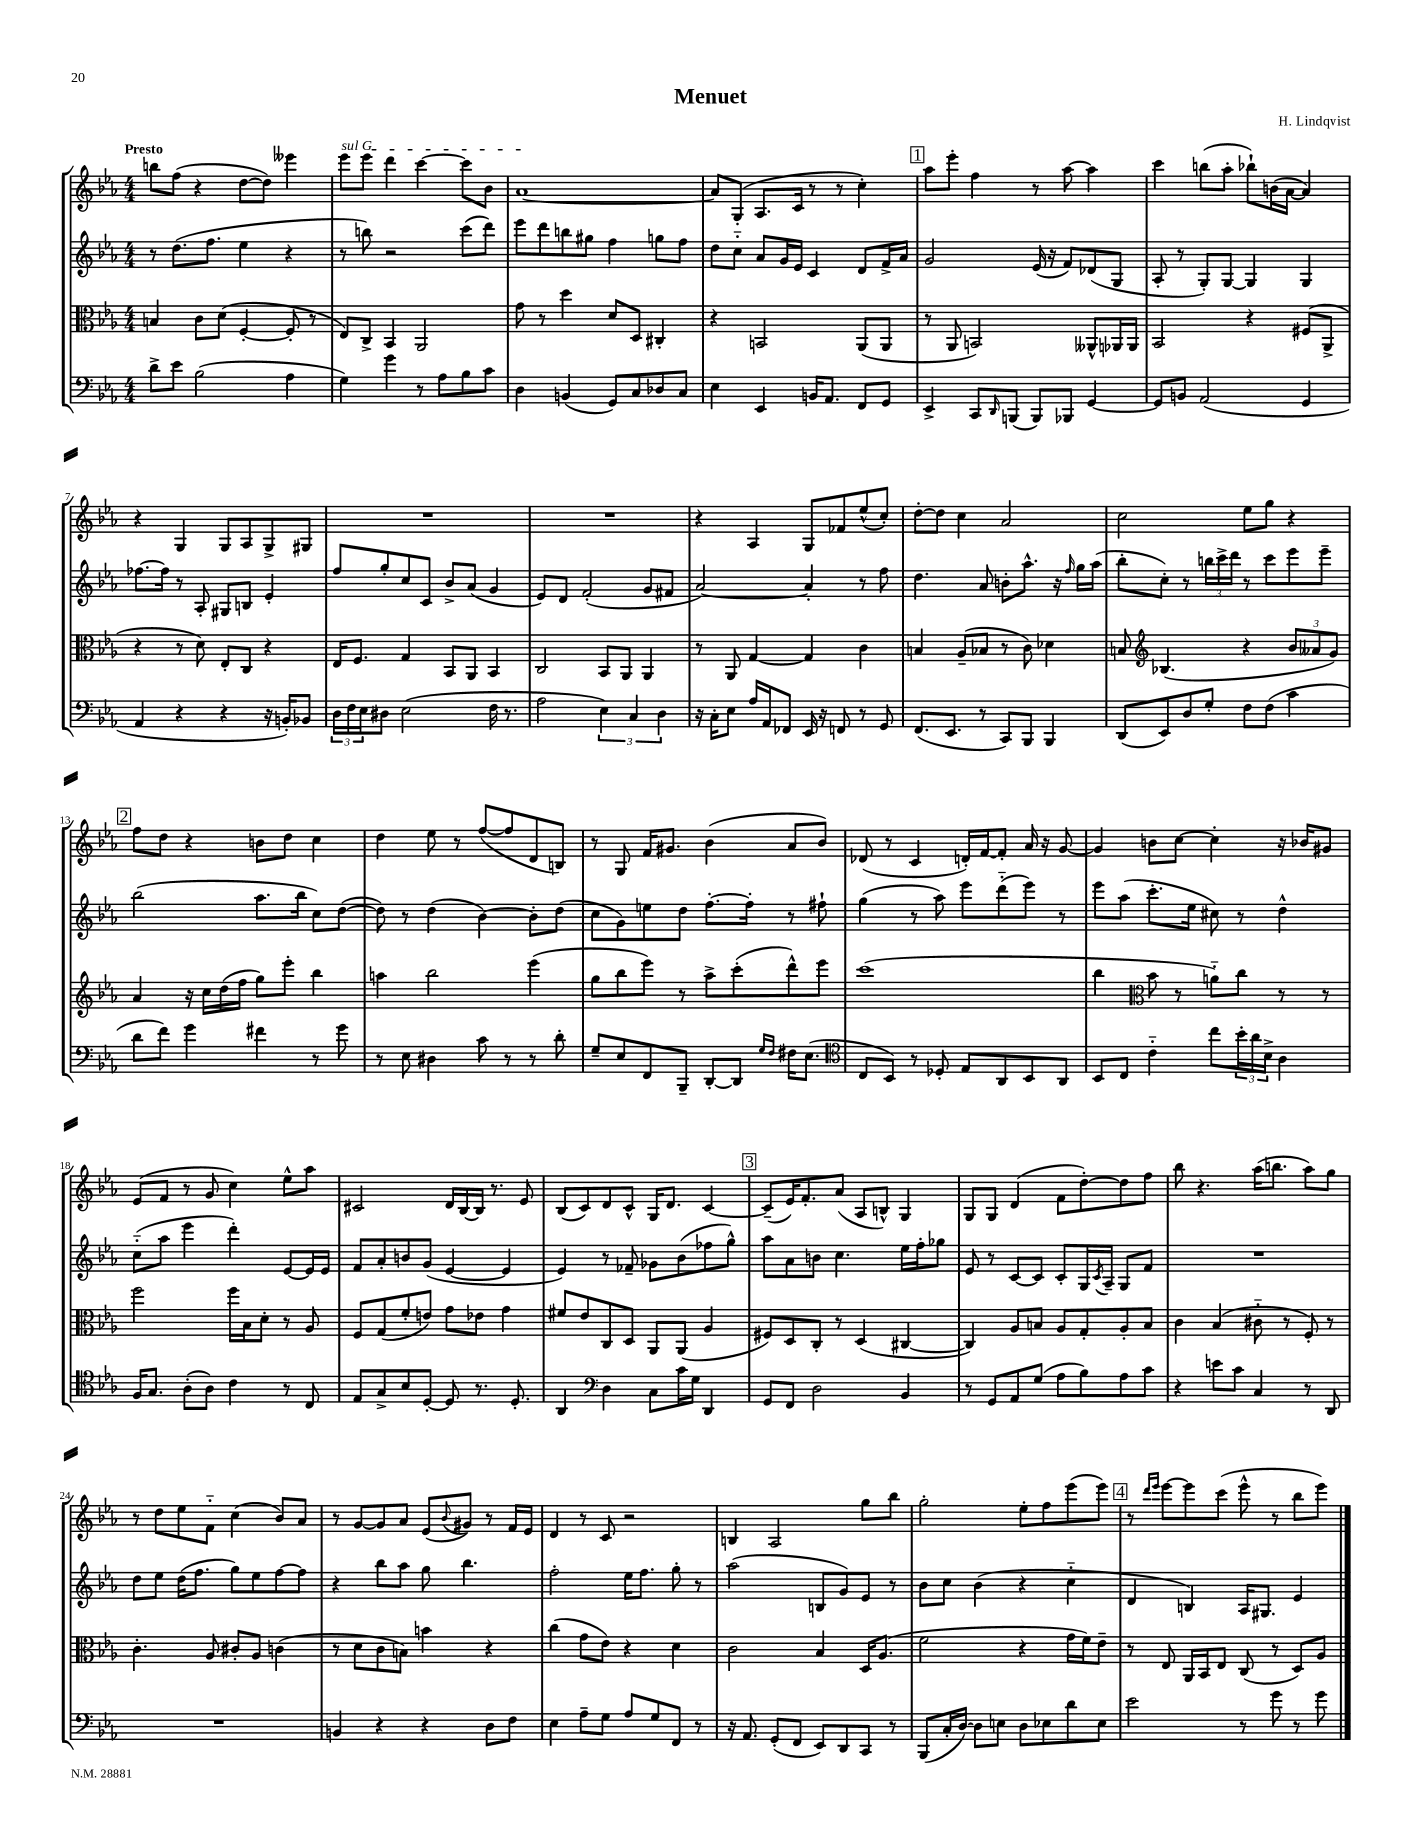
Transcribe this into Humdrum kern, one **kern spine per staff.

**kern	**kern	**kern	**kern
*staff4	*staff3	*staff2	*staff1
*clefF4	*clefC3	*clefG2	*clefG2
*k[b-e-a-]	*k[b-e-a-]	*k[b-e-a-]	*k[b-e-a-]
*M4/4	*M4/4	*M4/4	*M4/4
8d^	4B	8r	8bb
8e-	.	(8.dd	(8ff
(2B-	8c	.	4r
.	.	8.ff	.
.	(8d	.	.
.	[4F'	4ee-	[8dd
.	.	.	8dd])
4A-	8F']	4r	4eee--
.	8r	.	.
=	=	=	=
4G)	8E-)	8r	8eee-
.	8C^	8bb)	8eee-
4g	4BB-	2r	4ddd
8r	2AA-	.	[4ccc
8A-	.	.	.
8B-	.	(8ccc	8ccc]
8c	.	8ddd)	8b-
=	=	=	=
4D	8g	8eee-	[1a-
.	8r	8ddd	.
(4BB	4dd	8bb	.
.	.	8gg#	.
8GG)	8d	4ff	.
8C	8D	.	.
8D-	4C#'	8gg	.
8C	.	8ff	.
=	=	=	=
4E-	4r	8dd	8a-]
.	.	8cc'~	(8G'
4EE-	2BB	8a-	8.A-
.	.	16g	.
.	.	16e-	16c
16BB	.	4c	8r
8.AA-	.	.	.
.	.	.	8r
8FF	(8AA-	8d	4cc')
8GG	8AA-	16f^	.
.	.	16a-	.
=	=	=	=
4EE-^	8r	2g	8aa-
.	8AA-	.	8eee-'
8CC	2BB)	.	4ff
16qqDD	.	.	.
(8BBB	.	.	.
8BBB)	.	(16e-	8r
.	.	16r	.
8BBB-	.	8f)	[8aa-
[4GG	8AA--^^	(8d-	4aa-]
.	16AA-	8G	.
.	16AA-	.	.
=	=	=	=
8GG]	2BB-	8A-'	4ccc
8BB	.	8r	.
(2AA-	.	8G')	(8bb
.	.	[8G	8aa-'
.	4r	4G]	8bb-`)
.	.	.	(16b
.	.	.	[16a-
4GG	(8F#	4G	4a-])
.	8AA-^	.	.
=	=	=	=
4AA-	4r	[8.ff-	4r
.	.	16ff-]	.
4r	8r	8r	4G
.	8d)	8A-'	.
4r	8E-'	8G#	8G
.	8C	8B	8A-
16r	4r	4e-'	8G^
16BB')	.	.	.
8BB-	.	.	8G#
=	=	=	=
24D	16E-	8ff	1r
24F	.	.	.
.	8.F	.	.
24E-	.	.	.
8D#	.	8gg'	.
(2E-	4G	8cc	.
.	.	8c	.
.	8BB-	8b-^	.
.	8AA-	(8a-	.
16F	4BB-	4g	.
8.r	.	.	.
=	=	=	=
2A-	2C	8e-)	1r
.	.	8d	.
.	.	(2f'	.
6E-)	8BB-	.	.
.	8AA-	.	.
6C	.	.	.
.	4AA-	8g	.
6D	.	.	.
.	.	8f#	.
=	=	=	=
16r	8r	[2a-)	4r
16C'	.	.	.
8E-	8AA-	.	.
16A-	[4G	.	4A-
16AA-	.	.	.
8FF-	.	.	.
16EE-	4G]	4a-']	8G
16r	.	.	.
8FF	.	.	8f-
8r	4c	8r	(8ee-^^
8GG	.	8ff	8cc')
=	=	=	=
(8.FF	4B	4.dd	[8dd'
.	.	.	8dd]
8.EE-	.	.	.
.	(8A-~	.	4cc
8r	8B-	8a-	.
8CC)	8r	8b'	2a-
8BBB-	8c)	8.aa-^^	.
4BBB-	4d-	.	.
.	.	16r	.
.	.	16qqff	.
.	.	16gg	.
.	.	(16aa-	.
=	=	=	=
(8DD	8B	8bb-'	2cc
*	*clefG2	*	*
8EE-)	(4.B-	8cc')	.
8D	.	8r	.
8G'	.	24bb	.
.	.	24ccc^	.
.	.	24ddd	.
8F	4r	8r	8ee-
(8F	.	8ccc	8gg
4c	12b-	8eee-	4r
.	12a--	.	.
.	.	8eee-~	.
.	12g)	.	.
=	=	=	=
8d	4a-	(2bb-	8ff
8f)	.	.	8dd
4g	16r	.	4r
.	16cc	.	.
.	(16dd	.	.
.	16ff	.	.
4f#	8gg)	8.aa-	8b
.	8eee-'	.	8dd
.	.	16bb-	.
8r	4bb-	8cc)	4cc
8g	.	([8dd	.
=	=	=	=
8r	4aa	8dd])	4dd
8E-	.	8r	.
4D#	2bb-	(4dd	8ee-
.	.	.	8r
8c	.	[4b-)	([8ff
8r	.	.	8ff]
8r	(4eee-	8b-']	8d
8d'	.	(8dd	8B)
=	=	=	=
8G~	8gg	8cc	8r
8E-	8bb-	8g)	8G
8FF	8eee-)	8ee	16f
.	.	.	8.g#
8BBB-~	8r	8dd	.
[8DD'	8aa-^	[8.ff'	(4b-
8DD]	(8ccc'	.	.
.	.	16ff']	.
16qqG	.	.	.
16qqF	.	.	.
16F#	8ddd^^)	8r	8a-
(8.E-	.	.	.
.	8eee-	8ff#`	8b-)
=	=	=	=
*clefC4	*	*	*
8C	(1ccc	(4gg	(8d-
8BB-)	.	.	8r
8r	.	8r	4c
8D-'	.	8aa-)	.
8E-	.	8eee-	16d')
.	.	.	[16f
8AA-	.	(8ddd'~	8f']
8BB-	.	8eee-)	16a-
.	.	.	16r
8AA-	.	8r	[8g
=	=	=	=
8BB-	4bb-	8eee-	4g]
8C	.	(8aa-	.
*	*clefC3	*	*
4c'~	8b-	8.ccc'	8b
.	8r	.	[8cc
.	.	16ee-	.
8cc	8a'~)	8cc#)	4cc']
24b-'	8cc	8r	.
24a-	.	.	.
24B-^	.	.	.
4A-	8r	4dd^^	16r
.	.	.	16b-
.	8r	.	8g#
=	=	=	=
16F	2ff	(8cc'~	(8e-
8.G	.	.	.
.	.	8aa-	8f
(8A-'	.	4eee-	8r
8A-)	.	.	8g
4c	16ff	4ddd')	4cc)
.	16B-	.	.
.	8d'	.	.
8r	8r	[8e-	8ee-^^
8C	8A-	16e-]	8aa-
.	.	16e-	.
=	=	=	=
8E-	8F	8f	2c#
8G^	(8G	8a-'	.
8B-	8f'	8b	.
[8D'	8e)	(8g	.
8D]	8g	[4e-	16d
.	.	.	[16B-
8.r	8e-	.	16B-]
.	.	.	8.r
.	4g	4e-]	.
8.D'	.	.	.
.	.	.	8e-
=	=	=	=
4AA-	8f#	4e-)	(8B-
.	8e-	.	8c)
*clefF4	*	*	*
4D	8C	8r	8d
.	8D	8f-~	8c^^
8C	8AA-	8g-	16G
.	.	.	8.d
16c	(8AA-	(8b-	.
16G	.	.	.
4DD	4A-	8ff-	[4c
.	.	8gg^^)	.
=	=	=	=
8GG	8F#)	8aa-	(8c~]
8FF	8D	8a-	16e-)
.	.	.	8.f'
2D	8C'	8b	.
.	8r	4.cc	(8a-
.	(4D	.	8A-
.	.	.	8B^^)
4BB-	[4C#	16ee-	4G
.	.	16ff'	.
.	.	8gg-	.
=	=	=	=
8r	4C#])	8e-	8G
8GG	.	8r	8G
8AA-	8A-	[8c	(4d
(8G	8B	8c]	.
8A-	8A-	8c'	8f
8B-)	8G'	16G	[8dd')
.	.	8qc	.
.	.	16A-~	.
8A-	8A-'	8G	8dd]
8c	8B	8f	8ff
=	=	=	=
4r	4c	1r	8bb-
.	.	.	4.r
8e	(4B-	.	.
8c	.	.	.
4C	8c#'~	.	(16aa-
.	.	.	8.bb
.	8r	.	.
8r	8F')	.	8aa-)
8DD	8r	.	8gg
=	=	=	=
1r	4.c'	8dd	8r
.	.	8ee-	8dd
.	.	(16dd	8ee-
.	.	8.ff	.
.	8A-	.	8f'~
.	8c#'	8gg)	(4cc
.	8A-	8ee-	.
.	(4c	[8ff	8b-)
.	.	8ff]	8a-
=	=	=	=
4BB	8r	4r	8r
.	8d	.	[8g
4r	8c	8bb-	8g]
.	8B)	8aa-	8a-
4r	4b	8gg	(8e-
.	.	.	8qqb-
.	.	4.bb-	8g#)
8D	4r	.	8r
8F	.	.	16f
.	.	.	16e-
=	=	=	=
4E-	(4cc	2ff'	4d
8A-~	8g	.	8r
8G	8e-)	.	8c
8A-	4r	16ee-	2r
.	.	8.ff	.
8G	.	.	.
8FF	4d	8gg'	.
8r	.	8r	.
=	=	=	=
16r	2c	(2aa-	4B
8.AA-	.	.	.
(8GG'	.	.	2A-
8FF	.	.	.
8EE-)	4B-	8B	.
8DD	.	8g)	.
8CC	16D	8e-	8gg
.	(8.A-	.	.
8r	.	8r	8bb-
=	=	=	=
(8BBB-	2f	8b-	2gg'
16C'	.	8cc	.
[16D)	.	.	.
8D]	.	(4b-	.
8E	.	.	.
8D	4r	4r	8ee-'
8E-	.	.	8ff
8d	16g	4cc'~	(8eee-
.	16f)	.	.
8E-	8e-~	.	8eee-)
=	=	=	=
2e-	8r	4d	8r
.	.	.	16qqddd
.	.	.	16qqeee-
.	8E-	.	[8eee-
.	16AA-	4B)	8eee-]
.	16BB-	.	.
.	8E-	.	(8ccc
8r	(8C	16A-	8eee-^^
.	.	8.G#	.
8g	8r	.	8r
8r	8D)	4e-	8bb-
8g	8A-	.	8eee-)
==	==	==	==
*-	*-	*-	*-
